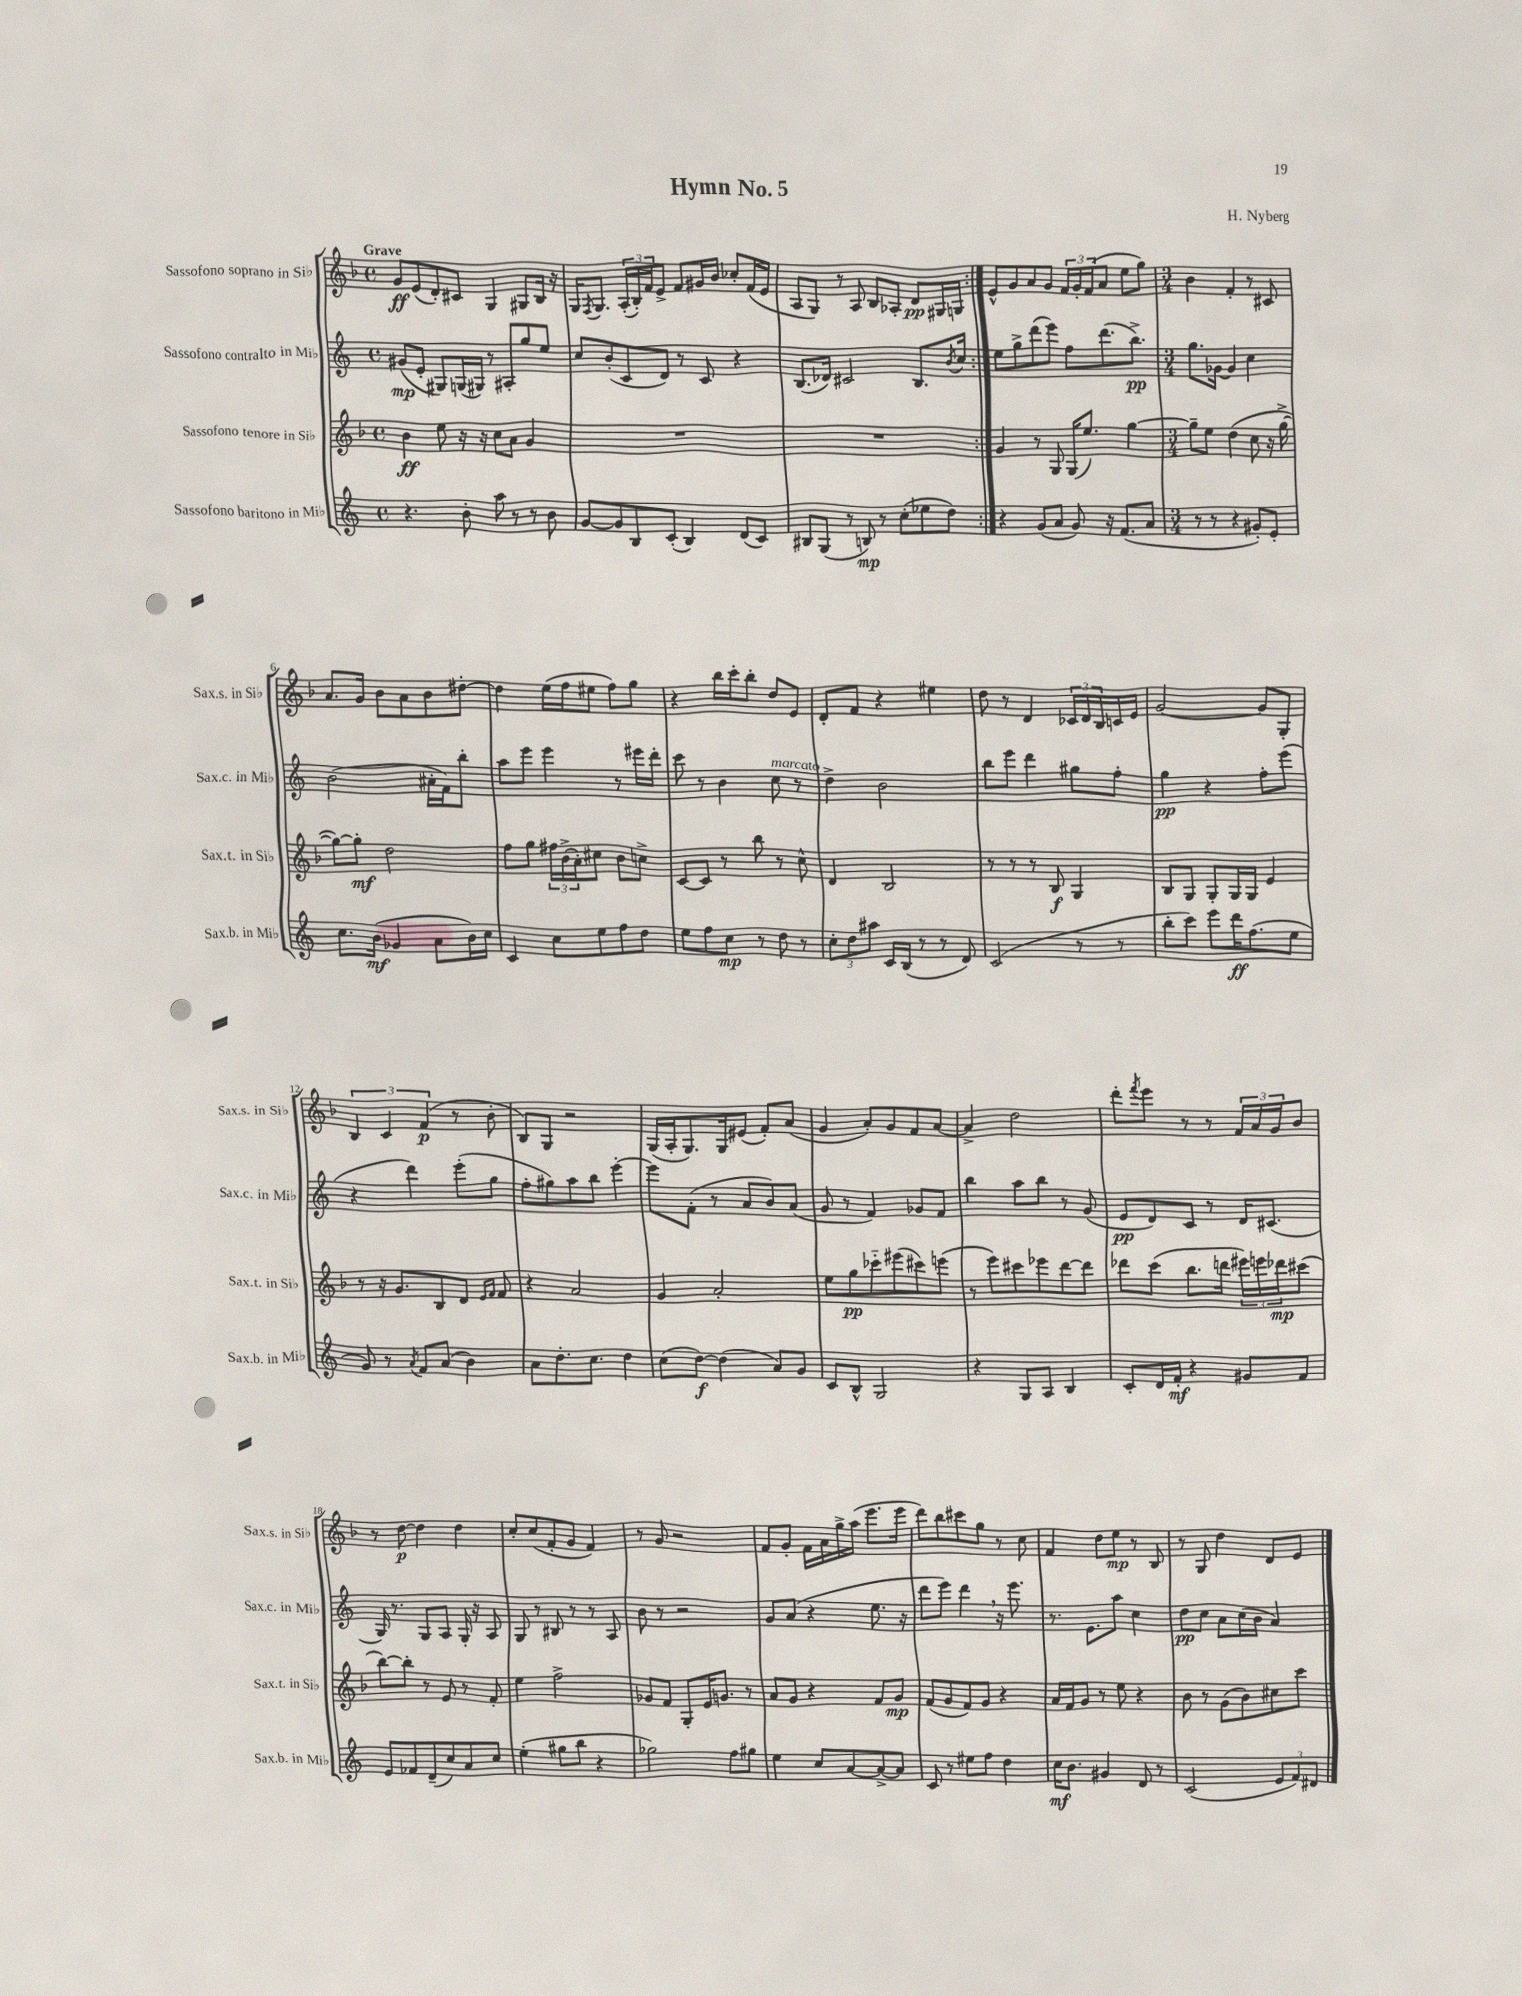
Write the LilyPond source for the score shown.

\header { title = "Hymn No. 5" composer = "H. Nyberg" }
<<
\new StaffGroup <<
\new Staff = "s0" \with { instrumentName = "Sassofono soprano in Sib" shortInstrumentName = "Sax.s. in Sib" } {
    \clef treble \key f \major \defaultTimeSignature \time 4/4 \tempo "Grave"
    \repeat volta 2 { g'8\ff e'8( d'8-.) cis'8 g4 gis8 bes16 r16 |
    g16 \acciaccatura { f8 } g8. \tuplet 3/2 { a16-.( bes16-.) f'16 } e'8-> f'8 gis'16 bes'16 ces''8-. f'16( e'16 |
    a8 g8) r8 a8 bes8 aes8-. d'8\pp gis16 g16 | }
    e'8-^ g'8 a'8 g'8 \tuplet 3/2 { f'16 g'16-. f'16( } a'8 e''8 g''8) |
    \numericTimeSignature \time 3/4 bes'4 f'4-. r8 cis'8 |
    a'8. g'16 bes'8 a'8 bes'8 dis''8~-. |
    dis''4 e''16( f''16 eis''8 f''8) g''8 |
    r4 bes''16 c'''16-. bes''8-. d''8 e'8 |
    d'8-. f'8 r4 eis''4 |
    d''8 r8 d'4 \tuplet 3/2 { ces'16 d'16 bes16 } c'16 e'16 |
    g'2~ g'8 g8-. |
    \tuplet 3/2 { bes4 c'4 f'4\p( } r8 bes'8-. |
    bes8) g8 r2 |
    g16( a16-. g8.) g16 eis'8( f'8-.) a'8( |
    g'4 a'8-.) g'8 f'8 a'8~ |
    a'4-> d''2 |
    d'''8-. \acciaccatura { f'''8 } e'''8 r8 r8 \tuplet 3/2 { f'16 a'16 g'16 } bes'8 |
    r8 d''8~\p d''4 d''4 |
    c''8-. c''8( f'8-. g'8 f'4) |
    r8 g'8 r2 |
    f'8 g'8-. f'16 a'16 g''16-> a''16( e'''8. e'''16 |
    d'''8) bes''8 cis'''8 g''8 r8 c''8 |
    f'4 d''8 e''8\mp r8 bes8 |
    r8 g8 d''4 d'8 e'8 \bar "|." |
}
\new Staff = "s1" \with { instrumentName = "Sassofono contralto in Mib" shortInstrumentName = "Sax.c. in Mib" } {
    \clef treble \key c \major \defaultTimeSignature \time 4/4
    \repeat volta 2 { gis'8\mp( e'8-. gis8) g16( gis16) r8 ais8-. g''8 e''8 |
    c''8 b'8-.( c'8 d'8) r8 c'8 r4 |
    b8.( des'16) cis'2 b8. \acciaccatura { b'8 } c''16 | }
    e''8 g''8-> d'''8( e'''8) f''8 d'''8.( b''8.->\pp) |
    \numericTimeSignature \time 3/4 g''8. ges'16~ ges'4 c''4 |
    b'2( ais'16-. f'16) b''8-. |
    a''8 e'''8 e'''4 r8 eis'''16 d'''16-. |
    c'''8 r8 b'4 c''8^\markup { \italic "marcato" } r8 |
    d''4-> b'2 |
    b''8 e'''8 d'''4 gis''8 f''8-. |
    g''4\pp r4 f''8-. e'''8( |
    r4 d'''4) e'''8-.( g''8 |
    f''8-. gis''8) a''8 b''8 e'''4~-. |
    e'''8 f'8-.( r8 a'8 b'8) a'8( |
    g'8 r8 f'4) ges'8 f'8 |
    b''4 a''8 b''8 r8 g'8( |
    e'8\pp d'8) c'8 r8 d'16 cis'8.( |
    g16) r8. g8 a8 g16-. r16 a8 |
    g8 r8 bis8 r8 r8 a8 |
    b'8 r8 r2 |
    g'8 a'8( r4 e''8. r16 |
    d'''8 e'''8) d'''4 \breathe r16 e'''8. |
    r8. e'8. a''8 c''4 |
    d''8\pp c''8 a'8 c''16( b'16 a'4) \bar "|." |
}
\new Staff = "s2" \with { instrumentName = "Sassofono tenore in Sib" shortInstrumentName = "Sax.t. in Sib" } {
    \clef treble \key f \major \defaultTimeSignature \time 4/4
    \repeat volta 2 { bes'4\ff e''8 r16 r16 c''8 a'8 g'4 |
    R1 |
    R1 | }
    g'4 r8 g8 g16( e''8.) g''4~ |
    \numericTimeSignature \time 3/4 g''8-- e''8 d''4( c''8 r16 g''16~-> |
    g''8~) g''8-.\mf d''2 |
    f''8 g''8 \tuplet 3/2 { fis''16 bes'16->( a'16-.) } cis''8 bes'8 c''8-> |
    c'8~ c'8 r8 bes''8 r8 c''8-^ |
    d'4 bes2 |
    r8 r8 r8 bes8\f g4 |
    bes8 g8 g8-. g16 g16 e'4 |
    r8 r16 g'8. bes8 d'8 \grace { e'16 f'16 } f'8 |
    r4 a'2 |
    g'4 a'2-. |
    e''8 g''8\pp ces'''8-_ eis'''8( cis'''8) e'''8( |
    r8 e'''8) cis'''8 ees'''8 d'''8~ d'''8 |
    des'''8 c'''8( bes''8. d'''16 \tuplet 3/2 { eis'''16) e'''16 des'''16\mp } cis'''8( |
    bes''8~) bes''8-. r8 e'8 r8 f'8-. |
    e''4 f''2-> |
    ges'8 f'8 g8-. e'16 g'8. r8 |
    a'8 g'8 r4 f'8 g'8\mp |
    f'8( g'8 f'8) g'8 r4 |
    a'16 f'16 g'8 r8 e''8 r4 |
    bes'8 r8 g'8( bes'8) cis''8 c'''8 \bar "|." |
}
\new Staff = "s3" \with { instrumentName = "Sassofono baritono in Mib" shortInstrumentName = "Sax.b. in Mib" } {
    \clef treble \key c \major \defaultTimeSignature \time 4/4
    \repeat volta 2 { r4. b'8-. a''8 r8 r8 b'8 |
    g'8~ g'8 b8 c'8-.( b4) d'8( c'8) |
    bis8 g8( r8 b8\mp) r8 c''8-.( ees''8 d''8) | }
    r4 g'8( a'8 g'8) r16 f'8.( a'8 |
    \numericTimeSignature \time 3/4 r8 r8 r4 gis'8-.) e'8-. |
    c''8. b'16\mf( ges'4 a'8 b'16) c''16 |
    c'4 c''8 e''8 f''8 d''8 |
    e''8 f''8 c''8\mp r8 d''8 r8 |
    \tuplet 3/2 { c''8-. d''8 ais''8 } c'16 b16( r8 r8 d'8) |
    c'2( r8 r8 |
    b''8-. c'''8) e'''8 d'''16\ff f''8.( e''8 |
    g'8) r8 \acciaccatura { a'8 } f'8 a'8( b'4) |
    a'8 d''8.-. c''8. d''4 |
    c''8( d''8~\f) d''4( a'8) g'8 |
    c'8 b8-^ g2 |
    r4 g8 a8 b4 |
    c'8-. d'16 f'16-.\mf r4 gis'8 f'8 |
    e'8 fes'8 d'8--( c''8) a'8 c''8 |
    e''4-.( gis''8 b''8 r4 |
    ges''2) f''8 gis''8 |
    e''4 c''8 a'8~ a'8~-> a'8 |
    c'8 r8 eis''8 f''8 d''4 |
    c''16\mf b'8. gis'4 d'8 r8 |
    c'2( \tuplet 3/2 { e'8 f'8) dis'8 } \bar "|." |
}
>>
>>
